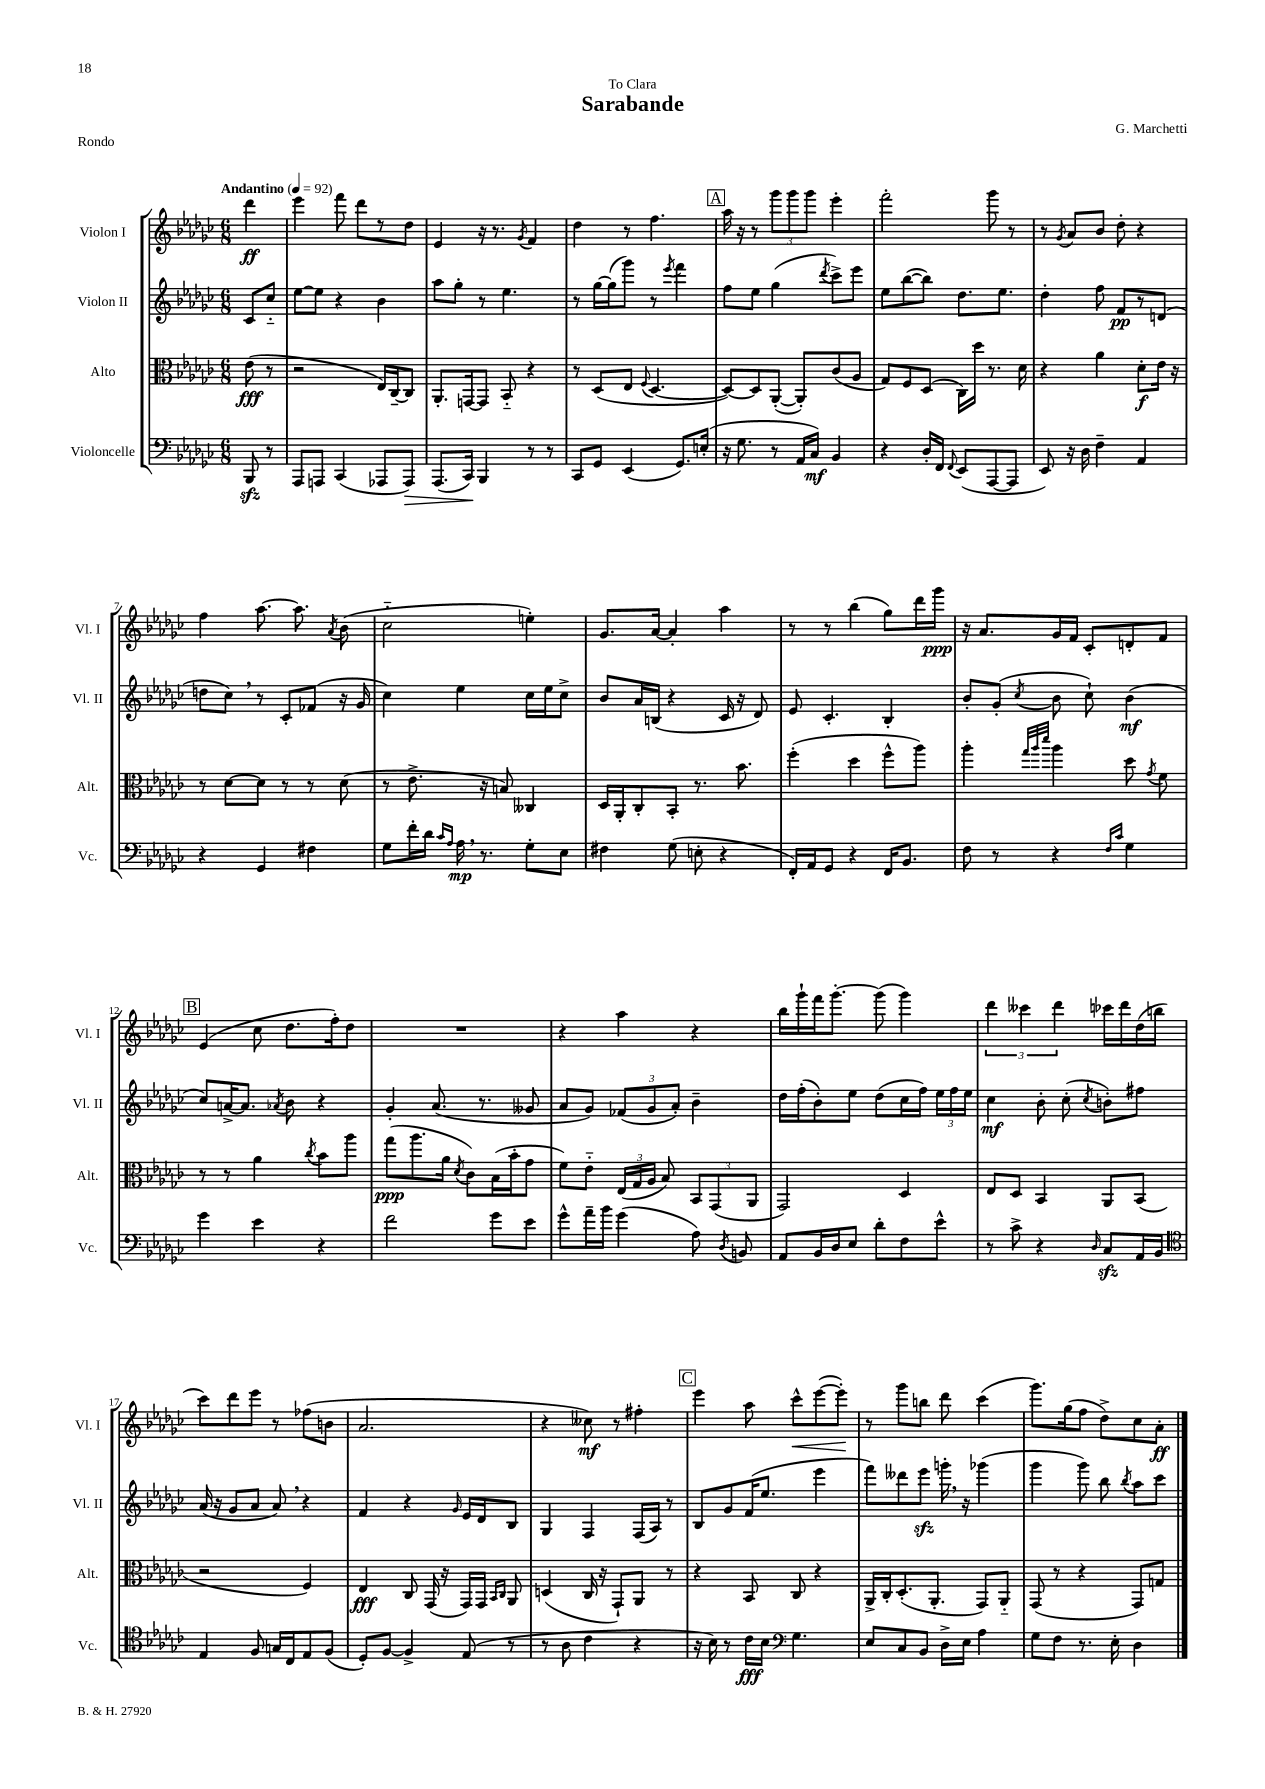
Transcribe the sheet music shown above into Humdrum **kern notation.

**kern	**kern	**kern	**kern
*staff4	*staff3	*staff2	*staff1
*clefF4	*clefC3	*clefG2	*clefG2
*k[b-e-a-d-g-c-]	*k[b-e-a-d-g-c-]	*k[b-e-a-d-g-c-]	*k[b-e-a-d-g-c-]
*M6/8	*M6/8	*M6/8	*M6/8
*MM92	*MM92	*MM92	*MM92
8BBB-	(8e-	8c-	4ddd-
8r	8r	8cc-'~	.
=	=	=	=
8AAA-	2r	[8ee-	4eee-
8AAA	.	8ee-]	.
(4CC-	.	4r	8fff
.	.	.	8ddd-
8AAA-	16E-)	4b-	8r
.	[16C-~	.	.
8AAA-)	8C-]	.	8dd-
=	=	=	=
(8.AAA-	8.AA-'	8aa-	4e-
.	.	8gg-'	.
16CC-)	[16GG	.	.
4BBB-	8GG]	8r	16r
.	.	.	8.r
.	8BB-'~	4.ee-	.
.	.	.	8qg-
8r	4r	.	4f
8r	.	.	.
=	=	=	=
8CC-	8r	8r	4dd-
8GG-	(8D-	[16gg-	.
.	.	(16gg-]	.
(4EE-	8E-	8ggg-)	8r
.	8qqF	.	.
.	[4.D-	8r	4.ff
.	.	8qeee-	.
8.GG-)	.	4fff	.
(16E'	.	.	.
=	=	=	=
16r	8D-_)	8ff	16aa-
8.G-	.	.	16r
.	8D-]	8ee-	8r
8r	([8AA-'	(4gg-	12ggg-
.	.	.	12ggg-
16AA-	8AA-'])	.	.
.	.	.	12ggg-
16C-)	.	.	.
.	.	8qddd-	.
4BB-	(8c-	8ccc-^)	4eee-'
.	8A-	8eee-	.
=	=	=	=
4r	8G-)	8ee-	2fff'
.	8F	([8bb-	.
16D-'	(8D-	8bb-])	.
16FF	.	.	.
8qqFF	.	.	.
(8EE-	16C-)	8.dd-	.
.	16dd-	.	.
[8AAA-	8.r	.	8ggg-
.	.	8.ee-	.
8AAA-]	.	.	8r
.	16d-	.	.
=	=	=	=
8EE-)	4r	4dd-'	8r
.	.	.	8qg-
16r	.	.	8a-
16D-	.	.	.
4F~	4a-	8ff	8b-
.	.	8f	8dd-'
4AA-	8d-'	8r	4r
.	16e-	(8d	.
.	16r	.	.
=	=	=	=
4r	8r	8dd	4ff
.	[8d-	8cc-)	.
4GG-	8d-]	8r	[8.aa-
.	8r	8c-'	.
.	.	.	8.aa-]
4F#	8r	(8f-	.
.	.	.	8qa-
.	(8d-	16r	(8b-
.	.	16g-	.
=	=	=	=
8G-	8r	4cc-)	2cc-'~
16f'	8.e-^	.	.
16d-	.	.	.
16qqc-	.	.	.
16qqA-	.	.	.
16A-	.	4ee-	.
8.r	16r	.	.
.	8B)	.	.
8G-'	4C--	16cc-	4ee')
.	.	16ee-	.
8E-	.	8cc-^	.
=	=	=	=
4F#	16D-	8b-	8.g-
.	16AA-'	.	.
.	8C-'	16a-	.
.	.	(16B	[16a-
(8G-	8BB-'	4r	4a-']
8E'	8.r	.	.
4r	.	16c-	4aa-
.	8.b-	16r	.
.	.	8d-)	.
=	=	=	=
16FF')	(4ff'	8e-	8r
16AA-	.	.	.
8GG-	.	4.c-'	8r
4r	4dd-	.	(4bb-
16FF	8ff^^	4B-'	8gg-)
8.BB-	.	.	.
.	8aa-)	.	16ddd-
.	.	.	16ggg-
=	=	=	=
8F	4aa-'	8b-'	16r
.	.	.	8.a-
8r	.	(8g-'	.
.	32qqgg-	.	.
.	32qqaa-	.	.
.	32qqddd-	8qcc-	.
4r	4aa-	8b-	16g-
.	.	.	16f
.	.	8cc-`)	8c-'
16qqF	.	.	.
16qqc-	.	.	.
4G-	8dd-	(4b-	8d'
.	8qg-	.	.
.	8f	.	8f
=	=	=	=
4g-	8r	8cc-)	(4e-
.	8r	[16a^	.
.	.	8.a]	.
4e-	4a-	.	8cc-
.	.	8qa-	.
.	.	8b-	8.dd-
.	8qcc-	.	.
4r	8b-	4r	.
.	.	.	16ff')
.	8aa-	.	8dd-
=	=	=	=
2f	(8gg-	4g-'	2.r
.	8.aa-	.	.
.	.	(8.a-	.
.	16a-	.	.
.	8qd-	.	.
.	8c-)	.	.
.	.	8.r	.
8g-	(16B-	.	.
.	16b-'	.	.
8e-	8g-	8g--	.
=	=	=	=
8g-^^	8f)	8a-	4r
16a-~	8e-'~	8g-)	.
16b-	.	.	.
(4g-	(24E-	(12f-	4aa-
.	24G-	.	.
.	24A-	12g-	.
.	8B-)	.	.
.	.	12a-')	.
8A-)	12BB-	4b-~	4r
.	(12GG-	.	.
8qD-	.	.	.
8BB	.	.	.
.	12AA-	.	.
=	=	=	=
8AA-	2GG-)	16dd-	16bb-
.	.	(16ff'	16ggg-`
16BB-	.	8b-')	16fff
16D-	.	.	[8.ggg-'
8E-	.	8ee-	.
8d-'	.	(8dd-	(8ggg-]
8F	4D-	16cc-	4ggg-)
.	.	16ff)	.
8e-^^	.	24ee-	.
.	.	24ff	.
.	.	24ee-	.
=	=	=	=
8r	8E-	4cc-	6ddd-
8c-^	8D-	.	.
.	.	.	6ccc--
4r	4BB-	8b-'	.
.	.	.	6ddd-
.	.	(8cc-'	.
16qqD-	.	8qcc-	.
8C-	8AA-	8b')	16ccc-
.	.	.	16ddd-
16AA-	(8BB-	8ff#	(16dd-
16BB-	.	.	16bb
=	=	=	=
*clefC4	*	*	*
4E-	2r	(16a-	8ccc-)
.	.	16r	.
.	.	8g-	8ddd-
8F	.	8a-	8eee-
16G	.	8a-)	8r
16C-	.	.	.
8E-	4F)	4r	(8ff-
(8F	.	.	8b
=	=	=	=
8D-')	4E-	4f	2.a-
[8F	.	.	.
4F^]	8C-	4r	.
.	(16GG-	.	.
.	16r	.	.
.	.	16qqg-	.
(8E-	16GG-)	16e-	.
.	16GG-	16d-	.
.	16qqBB-	.	.
.	16qqC-	.	.
8r	8AA-	8B-	.
=	=	=	=
8r	(4D	4G-	4r
8A-	.	.	.
4c-	16C-	4F	8cc--)
.	16r	.	.
.	8GG-`)	.	8r
4r	8AA-	(16F	4ff#'
.	.	16A-)	.
.	8r	8r	.
=	=	=	=
16r	4r	8B-	4eee-
16B-)	.	.	.
8r	.	8g-	.
16c-	8BB-	(16f	8aa-
16B-	.	8.ee-	.
*clefF4	*	*	*
4.G-	8C-	.	8ccc-^^
.	4r	4eee-	([8eee-
.	.	.	8eee-'])
=	=	=	=
8E-	16AA-^	8fff)	8r
.	16C-'	.	.
8C-	(8.D-'	8ddd--	8ggg-
8BB-	.	8eee-	8bb
.	8.AA-'	.	.
16D-^	.	16ggg'	8ddd-
16E-	.	16r	.
4A-	8GG-)	(4ggg-	(4ccc-
.	8AA-'~	.	.
=	=	=	=
8G-	(8GG-	4ggg-	8.ggg-)
8F	8r	.	.
.	.	.	(16gg-
8.r	4r	8ggg-)	8ff
.	.	8bb-	8dd-^)
16E-'	.	.	.
.	.	8qbb-	.
4D-	8GG-)	8aa-	8cc-
.	8G	8ccc-	8a-'
==	==	==	==
*-	*-	*-	*-
